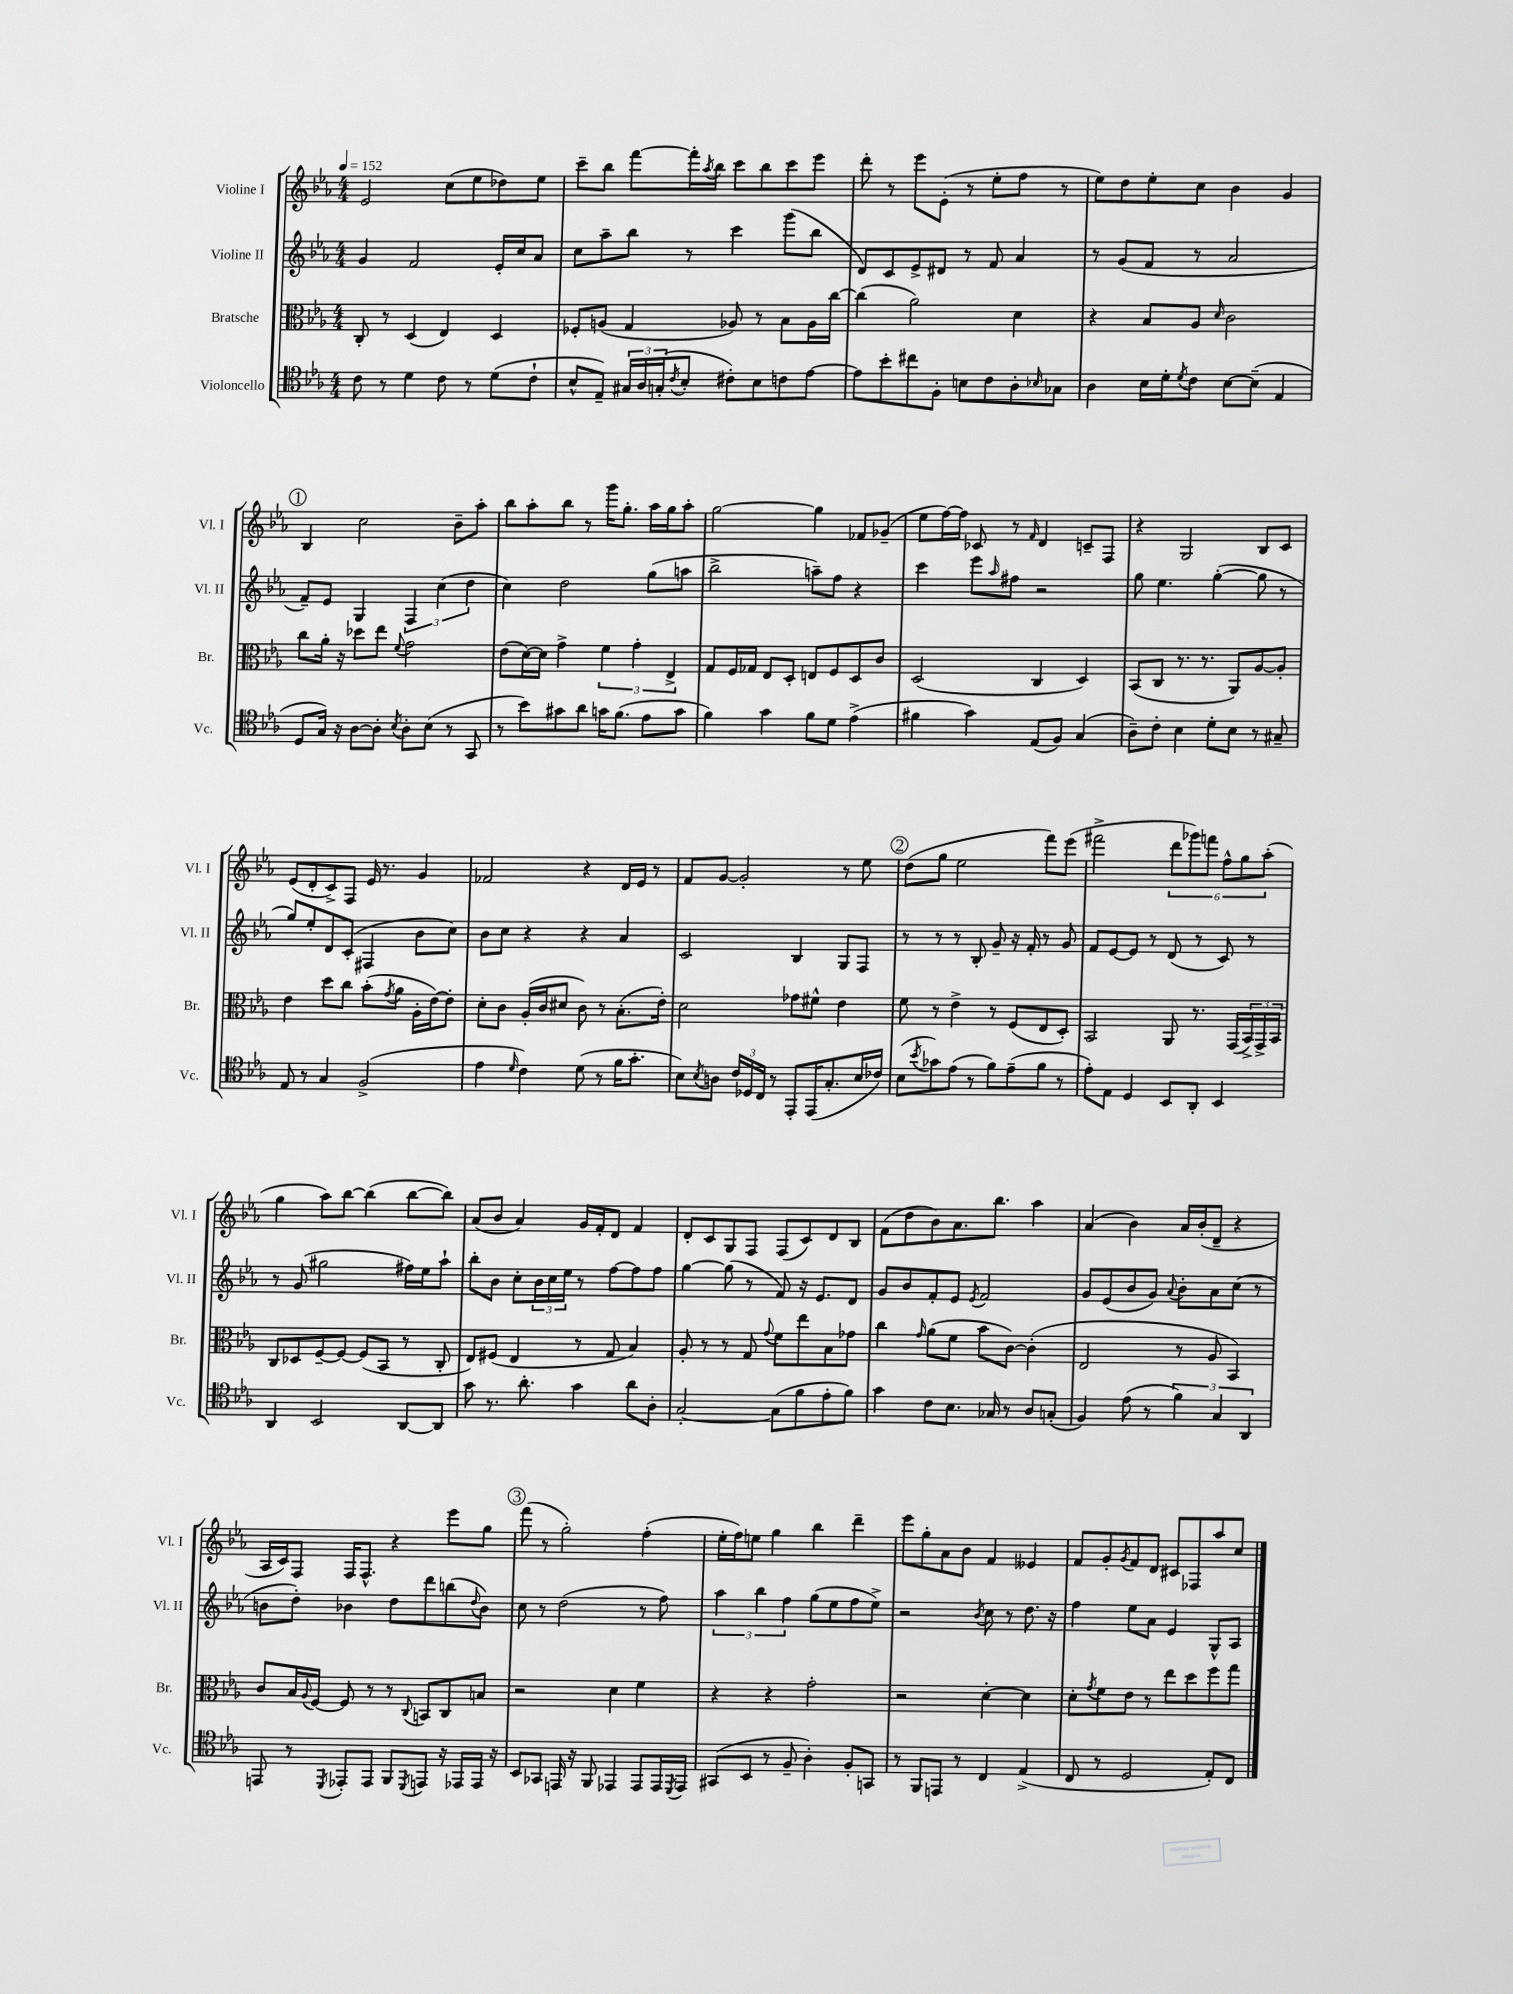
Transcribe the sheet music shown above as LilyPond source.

<<
\new StaffGroup <<
\new Staff = "s0" \with { instrumentName = "Violine I" shortInstrumentName = "Vl. I" } {
    \clef treble \key ees \major \numericTimeSignature \time 4/4 \tempo 4 = 152
    ees'2 c''8( ees''8 des''8) ees''8 |
    c'''8-- bes''8 f'''8~ f'''16-. \acciaccatura { aes''8 } bes''16 c'''8 bes''8 c'''8 ees'''8 |
    d'''8-. r8 ees'''8 ees'8-.( r8 ees''8-. f''8 r8 |
    ees''8) d''8 ees''8-. c''8 bes'4 g'4 |
    \mark \markup { \circle "1" } bes4 c''2 bes'8-- aes''8-. |
    bes''8 aes''8-. bes''8 r8 g'''16 g''8.-. aes''16 g''16 aes''8-. |
    g''2~ g''4 fes'8 ges'8--( |
    ees''8 f''16~) f''16 ces'8 r8 \grace { f'16 } d'4 c'8-- f8 |
    r4 g2 bes8 c'8 |
    ees'8( d'8-. c'8->) f8 ees'16 r8. g'4 |
    fes'2 r4 d'16 ees'16 r8 |
    f'8 g'8~ g'2-. r8 ees''8 |
    \mark \markup { \circle "2" } d''8( g''8 ees''2 f'''8) ees'''8( |
    fis'''2-> \tuplet 6/4 { d'''8 ges'''8) f'''8 f''8-^ g''8 aes''8-.( } |
    g''4 aes''8) bes''8~ bes''4( bes''8~ bes''8) |
    aes'8( bes'8 aes'4) g'16 f'16-. d'8 f'4 |
    d'8-. c'8 g8 f8 f8( c'8) d'8 bes8 |
    f'8( d''8 bes'8) aes'8. bes''8. aes''4 |
    aes'4( bes'4) aes'16 bes'16-.( d'8-- r4 |
    aes16 c'16) f8 f16 f8.-^ r4 ees'''8 g''8 |
    \mark \markup { \circle "3" } f'''8( r8 g''2-.) f''4-.( |
    ees''16-. f''16) e''8 g''4 bes''4 d'''4-- |
    ees'''8 g''8-. aes'8 bes'8 f'4 eeses'4 |
    f'8 g'8-. \acciaccatura { g'8 } f'8 d'8 cis'8 fes8 aes''8 c''8 \bar "|." |
}
\new Staff = "s1" \with { instrumentName = "Violine II" shortInstrumentName = "Vl. II" } {
    \clef treble \key ees \major \numericTimeSignature \time 4/4
    g'4 f'2 ees'16-. c''16 aes'8 |
    c''8 aes''8-- bes''8 r8 c'''4 g'''8( bes''8 |
    d'8) c'8 ees'8-> dis'8 r8 f'8 aes'4 |
    r8 g'8( f'8 r8 aes'2 |
    \mark \markup { \circle "1" } f'8--) ees'8 g4 \tuplet 3/2 { f4 c''4( d''4 } |
    c''4) d''2 g''8( a''8 |
    bes''2-> a''8--) f''8 r4 |
    c'''4 ees'''8 \grace { aes''16 } fis''8 r2 |
    g''8 ees''4. g''4~-.( g''8 r8 |
    g''8) ees''8-. d'8 c'8-.( fis4 bes'8 c''8) |
    bes'8 c''8 r4 r4 aes'4 |
    c'2 bes4 g8 f8 |
    \mark \markup { \circle "2" } r8 r8 r8 bes8-. g'8-- r16 f'16-. r8 g'8 |
    f'8 ees'8~ ees'8 r8 d'8( r8 c'8) r8 |
    r8 g'8( gis''2 fis''16) ees''16 aes''8-! |
    bes''8-. bes'8 c''8-. \tuplet 3/2 { bes'16 c''16 ees''16 } r8 f''8~ f''8 f''8 |
    g''4~ g''8( r8 f'8) r16 ees'8. d'8 |
    g'8 bes'8 f'8-. ees'8 \acciaccatura { ees'8 } f'2 |
    g'8 ees'8( bes'8 g'8) \appoggiatura { aes'8 } bes'8-. aes'8 c''8( r8 |
    b'8 d''8-.) bes'4 d''8 d'''8 b''8( \appoggiatura { d''8 } bes'8) |
    \mark \markup { \circle "3" } c''8 r8 d''2( r8 f''8) |
    \tuplet 3/2 { aes''4 bes''4 f''4 } g''8( ees''8 f''8 ees''8->) |
    r2 \acciaccatura { bes'8 } c''8 r8 d''8. r16 |
    f''4 ees''8 aes'8 ees'4 g8-^ aes8 \bar "|." |
}
\new Staff = "s2" \with { instrumentName = "Bratsche" shortInstrumentName = "Br." } {
    \clef alto \key ees \major \numericTimeSignature \time 4/4
    c8-. r8 d4( ees4) d4 |
    fes8-. a8( g4 aes8) r8 bes8 aes16 c''16~ |
    c''4( aes'2) d'4 |
    r4 bes8 aes8 \grace { d'16 } c'2 |
    \mark \markup { \circle "1" } c''8 aes'16-. r16 des''8 ees''8 \appoggiatura { f'8 } g'2 |
    ees'8( d'16~) d'16 g'4-> \tuplet 3/2 { f'4 g'4-. ees4-> } |
    g8 f16 ges16 ees8 d8-. e8 f8 d8 c'8 |
    d2( c4 d4) |
    bes,8( c8 r8. r8. aes,8) aes8~ aes8-. |
    ees'4 d''8 c''8 bes'8-.( \acciaccatura { g'8 } aes'8 aes16-. ees'16~) ees'8-. |
    d'8-. c'8 aes16-.( c'16 dis'8 c'8) r8 bes8.-.( ees'16-.) |
    d'2 ges'8 fis'8-^ ees'4 |
    \mark \markup { \circle "2" } f'8 r8 ees'4-> r8 f8( ees8 d8-.) |
    bes,2 aes,8 r8. g,16( \tuplet 3/2 { bes,16->) g,16-> bes,16 } |
    c8 des8 f8~-- f8~ f8( bes,8 r8 c8-. |
    ees8) fis8( ees4 r8 g8 bes4) |
    aes8-. r8 r8 g8 \appoggiatura { g'8 } f'8 ees''8 bes8 ges'8 |
    c''4 \grace { g'16 } aes'8( f'8 bes'8 c'8~) c'4-.( |
    ees2 r8 aes8 bes,4) |
    c'8 bes16 \appoggiatura { aes8 } f16~ f8 r8 r8 \appoggiatura { c8 } b,8 c8 b8 |
    \mark \markup { \circle "3" } r2 d'4 f'4 |
    r4 r4 g'2-. |
    r2 d'4~-. d'4 |
    d'8-. \acciaccatura { g'8 } f'8 ees'8 r8 ees''8 d''8 f''8 g''8 \bar "|." |
}
\new Staff = "s3" \with { instrumentName = "Violoncello" shortInstrumentName = "Vc." } {
    \clef tenor \key ees \major \numericTimeSignature \time 4/4
    c'8 r8 d'4 c'8 r8 d'8( c'8-! |
    bes8-^ ees8--) \tuplet 3/2 { gis16 aes16 g16-.( } \acciaccatura { c'8 } bes8-. cis'8-.) bes8 c'8 ees'8~ |
    ees'8 bes'8-. cis''8 f8-. b8 c'8 aes8-. \grace { bes16 } ges8 |
    aes4 bes16 d'16-. \acciaccatura { d'8 } c'8 bes8~ bes8--( ees4 |
    \mark \markup { \circle "1" } d8 g16) r16 aes8~ aes8-. \acciaccatura { bes8 } aes8-. bes8( r8 g,8 |
    r8 bes'8) gis'8 aes'8 g'16 f'8.( ees'8 g'8 |
    f'4) g'4 f'8 d'8 ees'4->( |
    fis'4 g'4) ees8( f8) g4( |
    aes8--) c'8-. bes4 d'8-. bes8 r8 gis8-- |
    ees8 r8 g4 f2->( |
    ees'4 \grace { d'16 } c'4) d'8( r8 f'16 g'8.-. |
    bes8) \acciaccatura { bes8 } a8 \tuplet 3/2 { c'16 des16 c16 } r8 ees,8-. ees,16( g8.-. bes16 ces'16) |
    \mark \markup { \circle "2" } bes8( \acciaccatura { bes'8 } ges'8) ees'8( r8 f'8) ees'8--( f'8 r8 |
    ees'8-.) ees8 d4 bes,8 aes,8-. bes,4 |
    aes,4 bes,2 aes,8~ aes,8 |
    g'8 r8. aes'8.-. g'4 aes'8 aes8-. |
    g2~-. g8( f'8 ees'8-. f'8) |
    g'4 c'8 bes8. ges16 r8 aes8 g8-.( |
    f4) ees'8( r8 \tuplet 3/2 { f'4) g4 aes,4 } |
    e,8 r8 \acciaccatura { d,8 } ees,8-. ees,8 f,8 \acciaccatura { d,8 } e,8 r16 ees,16 ees,16 r16 |
    \mark \markup { \circle "3" } bes,8 ges,8 e,16 r16 f,8 ees,4 ees,8 ees,16 \acciaccatura { d,8 } ees,16 |
    gis,8( bes,8 r8 f8-- aes4-.) f8-. g,8 |
    r8 f,8 e,8 r8 c4 ees4->( |
    c8 r8 d2 ees8-.) c8 \bar "|." |
}
>>
>>
\layout { \context { \Score \remove "Bar_number_engraver" } }
